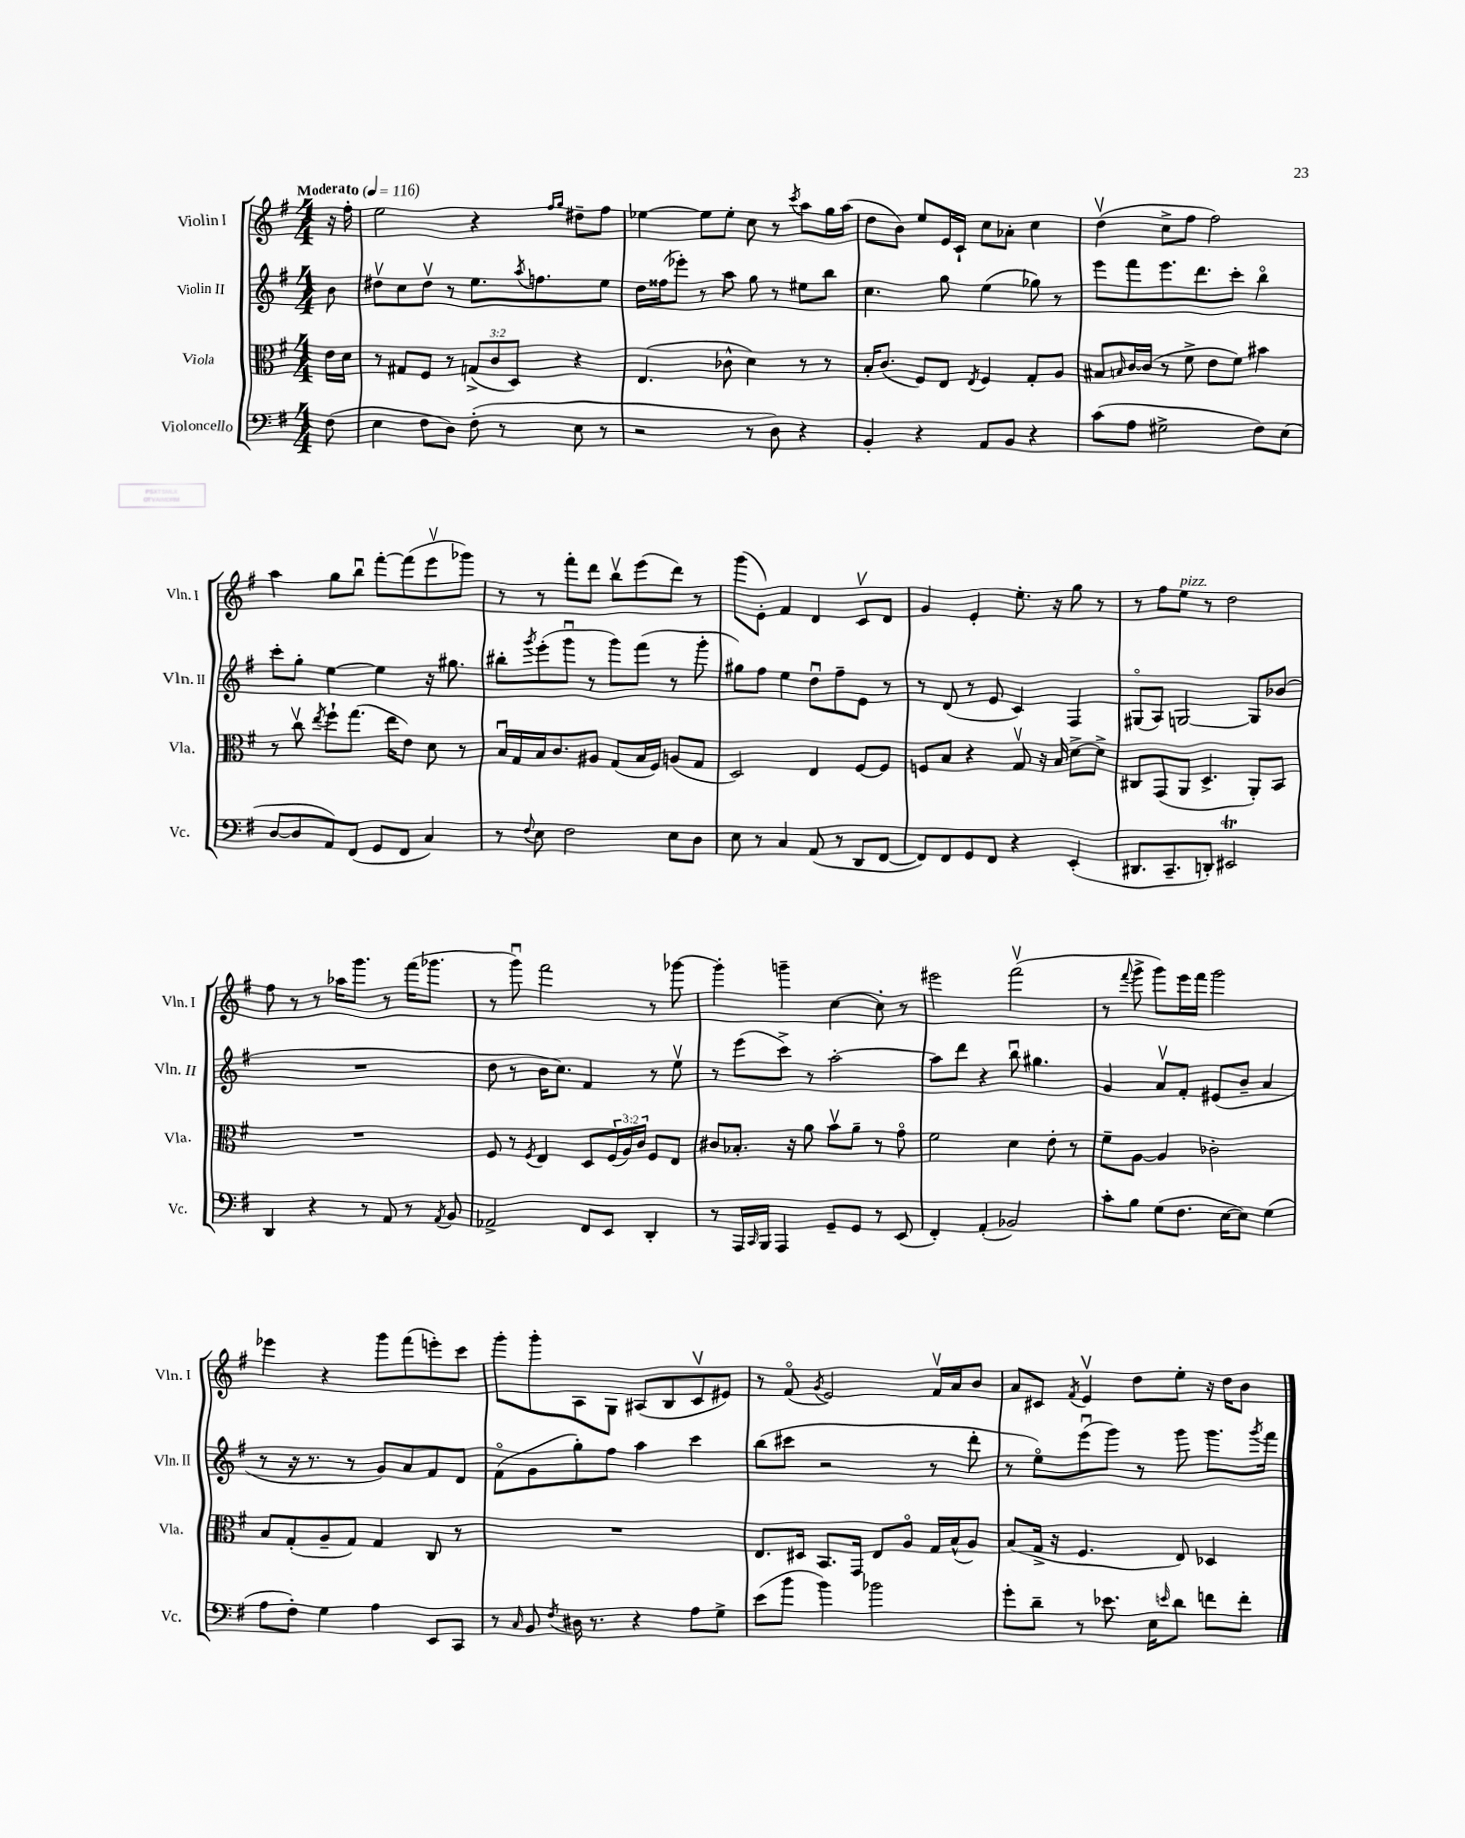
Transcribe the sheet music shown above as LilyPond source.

<<
\new StaffGroup <<
\new Staff = "s0" \with { instrumentName = "Violin I" shortInstrumentName = "Vln. I" } {
    \clef treble \key g \major \numericTimeSignature \time 4/4 \partial 8 \tempo "Moderato" 4 = 116
    r16 fis''16-. |
    e''2 r4 \grace { fis''16 g''16 } dis''8-- fis''8 |
    ees''4~ ees''8 ees''8-. c''8 r8 \acciaccatura { c'''8 } a''8 g''16 a''16( |
    d''8 b'8) e''8 e'16 c'16-! c''8 aes'8-. c''4 |
    d''4\upbow( c''8-> fis''8 fis''2) |
    a''4 g''8 b''8\downbow fis'''8~-. fis'''8( e'''8\upbow ges'''8) |
    r8 r8 fis'''8-. d'''8 b''8\upbow e'''8( d'''8) r8 |
    g'''8( e'8-.) fis'4 d'4 c'8\upbow d'8 |
    g'4 e'4-. e''8.-. r16 g''8 r8 |
    r8 fis''8 e''8^\markup { \italic "pizz." } r8 d''2 |
    fis''8 r8 r8 aes''16 g'''8. r8 fis'''16( ges'''8. |
    r8 g'''8\downbow) fis'''2 r8 ges'''8~ |
    ges'''4-. g'''4-- c''4~ c''8-. r8 |
    eis'''2 fis'''2\upbow( |
    r8 \appoggiatura { fis'''8 } g'''8-> g'''8) e'''16 fis'''16 g'''2 |
    ees'''4 r4 g'''8 fis'''8( e'''8-.) c'''8 |
    g'''8-. g'''8-. a8 g8 ais8( b8 c'8\upbow eis'8) |
    r8 fis'8\flageolet( \acciaccatura { g'8 } e'2) fis'16\upbow a'16 b'8 |
    a'8 cis'8 \acciaccatura { fis'8 } e'4\upbow d''8 e''8-. r16 d''16 b'8 \bar "|." |
}
\new Staff = "s1" \with { instrumentName = "Violin II" shortInstrumentName = "Vln. II" } {
    \clef treble \key g \major \numericTimeSignature \time 4/4 \partial 8
    b'8 |
    dis''8\upbow c''8 dis''8\upbow r8 e''8. \acciaccatura { a''8 } f''8. e''8 |
    d''16 fisis''16( ees'''8-.) r8 a''8 g''8 r8 eis''8 b''8 |
    c''4. g''8 e''4( ges''8) r8 |
    e'''8 fis'''8 e'''8. d'''8. c'''8-. b''4\flageolet |
    c'''8-. g''8-. e''4~ e''4 r16 gis''8. |
    bis''8-. \acciaccatura { g'''8 } e'''8-.( g'''8\downbow r8 g'''8) fis'''8( r8 g'''8-. |
    gis''8) fis''8 e''4 d''8\downbow fis''8-- e'8 r8 |
    r8 d'8( r8 e'8 c'4) fis4 |
    gis8\flageolet( a8) g2~ g8 bes'8( |
    R1 |
    d''8 r8 b'16 c''8.) fis'4 r8 e''8\upbow |
    r8 e'''8( c'''8->) r8 a''2~-. |
    a''8 d'''8 r4 b''8\downbow gis''4. |
    g'4 a'8\upbow fis'8-. eis'8( b'8-- a'4 |
    r8 r16 r8. r8 g'8) a'8 fis'8 d'8 |
    fis'8\flageolet( g'8 g''8-.) fis''8 a''4 c'''4 |
    b''8( cis'''8 r2 r8 d'''8-. |
    r8 e''8\flageolet) e'''8\downbow( g'''8) r8 g'''8 g'''8. \acciaccatura { g'''8 } fis'''16 \bar "|." |
}
\new Staff = "s2" \with { instrumentName = "Viola" shortInstrumentName = "Vla." } {
    \clef alto \key g \major \numericTimeSignature \time 4/4 \override Staff.TupletNumber.text = #tuplet-number::calc-fraction-text \partial 8
    e'16 d'16 |
    r8 gis8 fis8 r8 \tuplet 3/2 { g8->( c'8 d8) } r4 |
    e4.( ces'8-^ d'4) r8 r8 |
    b16-. c'8.( fis8) e8 \acciaccatura { e8 } fis4 g8-. a8 |
    bis8 \grace { b16 } c'16~ c'16( r8 fis'8-> e'8 fis'8) bis'4 |
    r8 c''8\upbow \acciaccatura { e''8 } fis''8-! g''8.( e''16 e'8) d'8 r8 |
    b16\downbow g16 b16 c'8. ais8 g8( b16 fis16) a8( g8 |
    d2) e4 fis8~ fis8 |
    f8 b8 r4 g8\upbow r16 b16 d'8~-> d'8-> |
    cis8 g,8( a,8 d4.-> a,8-.) b,8 |
    R1 |
    fis8 r8 \acciaccatura { fis8 } e4 d8 \tuplet 3/2 { fis16( a16) c'16 } fis8 e8 |
    cis'8 bes8.-. r16 a'8 b'8\upbow a'8-- r8 g'8\flageolet |
    fis'2 d'4 e'8-. r8 |
    fis'8-- a8~ a4 ces'2-. |
    b8 g8-.( a8-- g8) g4 c8 r8 |
    R1 |
    e8. dis16 b,8. g,16 e8 a8\flageolet g16 b16-^( a8) |
    b8( g16-> r16 fis4. e8) des4 \bar "|." |
}
\new Staff = "s3" \with { instrumentName = "Violoncello" shortInstrumentName = "Vc." } {
    \clef bass \key g \major \numericTimeSignature \time 4/4 \partial 8
    fis8( |
    e4 fis8 d8) fis8-.( r8 e8 r8 |
    r2 r8 d8) r4 |
    b,4-. r4 a,8 b,8 r4 |
    c'8( a8 gis2-> fis8) e8( |
    d8~ d8 a,8) fis,8( g,8 fis,8 c4) |
    r8 \appoggiatura { fis8 } e8 fis2 e8 d8 |
    e8 r8 c4 a,8( r8 d,8 fis,8~ |
    fis,8) fis,8 g,8 fis,8 r4 e,4-.( |
    dis,8. c,8.-- d,8-.) eis,2\trill |
    d,4 r4 r8 a,8 r8 \acciaccatura { a,8 } b,8 |
    aes,2-> fis,8 e,8 d,4-. |
    r8 a,,16 \grace { c,16 } b,,16 a,,4 g,8-- g,8 r8 e,8( |
    fis,4-.) a,4-.( bes,2) |
    c'8-. b8 g8( fis8. e16~ e8) g4( |
    a8 fis8-.) g4 a4 e,8 c,8 |
    r8 \grace { c16 } b,8 \acciaccatura { fis8 } dis16 r8. r4 a8 g8-> |
    e'8( b'8 b'4) bes'2 |
    g'8-. d'8-- r8 ees'8. e16 \grace { e'16 } d'8 f'8 f'8-. \bar "|." |
}
>>
>>
\layout { \context { \Score \remove "Bar_number_engraver" } }
